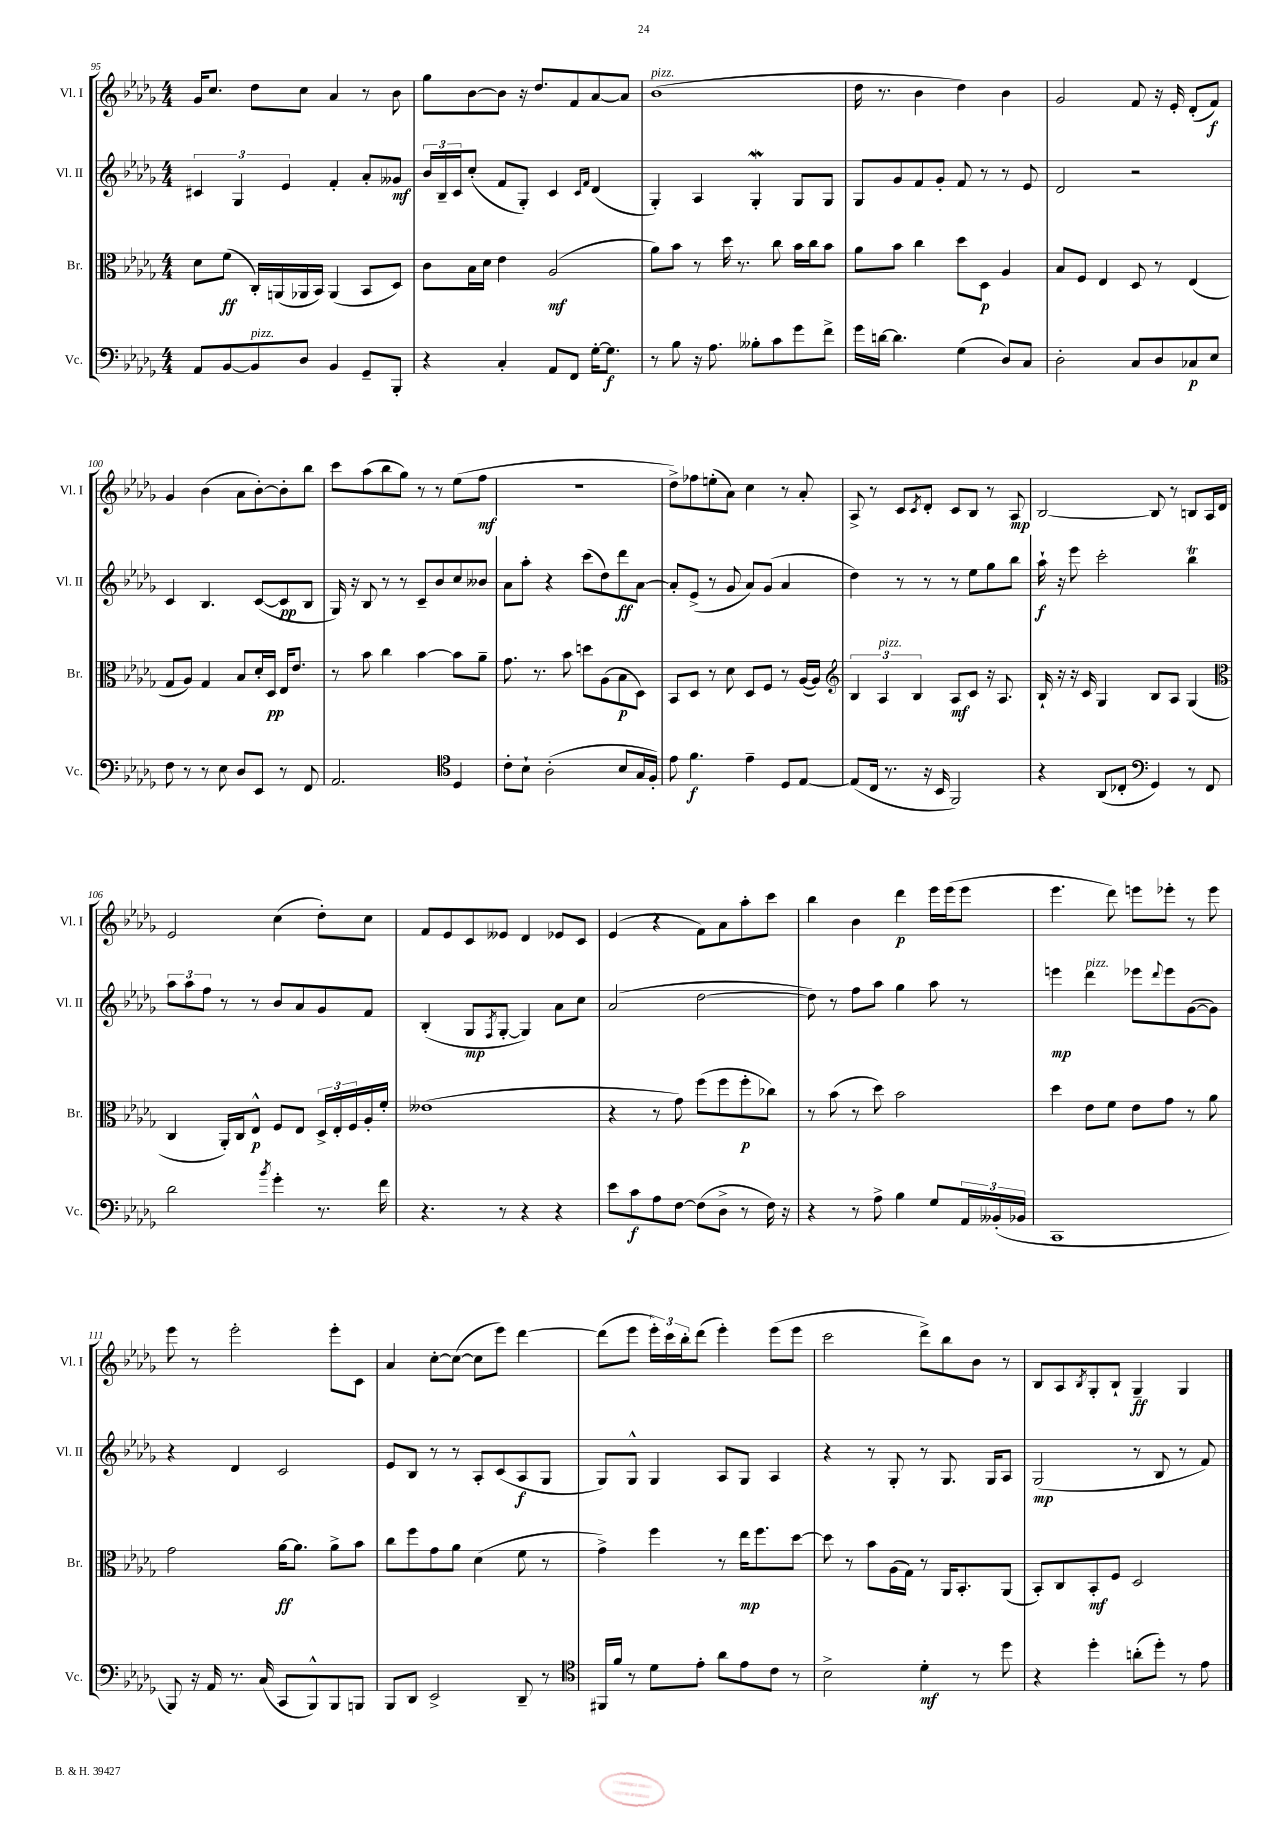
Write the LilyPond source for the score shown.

<<
\new StaffGroup <<
\new Staff = "s0" \with { instrumentName = "Vl. I" shortInstrumentName = "Vl. I" } {
    \clef treble \key des \major \numericTimeSignature \time 4/4
    ges'16 c''8. des''8 c''8 aes'4 r8 bes'8 |
    ges''8 bes'8~ bes'8 r16 des''8. f'8 aes'8~ aes'8 |
    bes'1^\markup { \italic "pizz." }( |
    des''16 r8. bes'4 des''4) bes'4 |
    ges'2 f'8 r16 ees'16-. des'8-.( f'8\f) |
    ges'4 bes'4( aes'8 bes'8~-.) bes'8-. bes''8 |
    c'''8 aes''8( bes''8 ges''8) r8 r8 ees''8( f''8\mf |
    R1 |
    des''8->) fes''8 e''8-.( aes'8) c''4 r8 aes'8-. |
    aes8-> r8 c'8 \acciaccatura { c'8 } des'8-. c'8 bes8 r8 aes8\mp |
    bes2~ bes8 r8 b8 aes16 des'16 |
    ees'2 c''4( des''8-.) c''8 |
    f'8 ees'8 c'8 eeses'8 des'4 ees'8 c'8 |
    ees'4( r4 f'8) aes'8 aes''8-. c'''8 |
    bes''4 bes'4 des'''4\p ees'''16 ees'''16( ees'''8 |
    ees'''4. des'''8) e'''8 ees'''8-. r8 ees'''8 |
    ees'''8 r8 ees'''2-. ees'''8-. c'8 |
    aes'4 c''8~-. c''8~( c''8 ees'''8) des'''4~ |
    des'''8( ees'''8 \tuplet 3/2 { ees'''16-.) c'''16 bes''16-. } des'''8( ees'''4-.) ees'''8( ees'''8 |
    c'''2 des'''8->) bes''8 bes'8 r8 |
    bes8 aes8 \acciaccatura { bes8 } ges8-. bes8-! ges4--\ff ges4 \bar "|." |
}
\new Staff = "s1" \with { instrumentName = "Vl. II" shortInstrumentName = "Vl. II" } {
    \clef treble \key des \major \numericTimeSignature \time 4/4
    \tuplet 3/2 { cis'4 ges4 ees'4 } f'4-. aes'8-. geses'8\mf |
    \tuplet 3/2 { bes'16 bes16-- c'16 } c''8-.( f'8 ges8-.) c'4 \grace { c'16 f'16 } des'4( |
    ges4-.) aes4 ges4-.\mordent ges8 ges8 |
    ges8 ges'8 f'8 ges'8-. f'8 r8 r8 ees'8 |
    des'2 r2 |
    c'4 bes4. c'8~( c'8\pp bes8 |
    ges16) r16 bes8 r8 r8 c'8-- bes'8 c''8 beses'8 |
    aes'8 aes''8-. r4 c'''8( des''8) des'''8\ff aes'8~ |
    aes'8-. ees'8->( r8 ges'8 aes'8) ges'8( aes'4 |
    des''4) r8 r8 r8 ees''8 ges''8 bes''8 |
    aes''16-!\f r16 ees'''8 c'''2-. bes''4\trill |
    \tuplet 3/2 { aes''8 aes''8 f''8 } r8 r8 bes'8 aes'8 ges'8 f'8 |
    bes4-.( ges8\mp \acciaccatura { f8 } ges8~-. ges4) aes'8 c''8 |
    aes'2( des''2~ |
    des''8) r8 f''8 aes''8 ges''4 aes''8 r8 |
    e'''4\mp des'''4^\markup { \italic "pizz." } ees'''8 \appoggiatura { des'''8 } ees'''8 ges'8~( ges'8) |
    r4 des'4 c'2 |
    ees'8 bes8 r8 r8 aes8-. c'8( aes8\f ges8 |
    ges8) ges8-^ ges4 aes8 ges8 aes4 |
    r4 r8 ges8-. r8 ges8. ges16 aes8 |
    ges2\mp( r8 bes8 r8 f'8) \bar "|." |
}
\new Staff = "s2" \with { instrumentName = "Br." shortInstrumentName = "Br." } {
    \clef alto \key des \major \numericTimeSignature \time 4/4
    des'8 f'8\ff( c16-.) a,16( aes,16 bes,16) aes,4( bes,8 des8) |
    c'8 bes16 des'16 ees'4 aes2\mf( |
    aes'8) bes'8 r8 des''16 r8. c''8 bes'16 c''16 bes'8 |
    aes'8 bes'8 c''4 des''8 des8\p aes4 |
    bes8 f8 ees4 des8 r8 ees4( |
    ges8 aes8) ges4 bes8 des'16-. des16\pp ees16 ees'8. |
    r8 bes'8 c''4 bes'4~ bes'8 aes'8-- |
    ges'8. r8. bes'8 d''8 aes8( bes8\p des8) |
    bes,8 des8 r8 des'8 des8 f8 r8 aes16~( aes16) |
    \clef treble \tuplet 3/2 { bes4 aes4^\markup { \italic "pizz." } bes4 } aes8\mf c'8 r16 aes8. |
    bes16-! r16 r16 c'16 ges4 bes8 aes8 ges4( |
    \clef alto c4 aes,16-.) c16 ees8-^\p f8 ees8 \tuplet 3/2 { des16-> ees16-. f16 } aes16-. f'16-. |
    eeses'1( |
    r4 r8 ges'8) f''8( f''8 f''8-.\p ces''8) |
    r8 bes'8( r8 des''8) bes'2 |
    des''4 ees'8 f'8 ees'8 ges'8 r8 aes'8 |
    ges'2 aes'16~\ff aes'8. aes'8-> bes'8 |
    c''8 f''8 ges'8 aes'8 des'4( f'8 r8 |
    ges'4->) f''4 r8 ees''16\mp f''8. des''8~ |
    des''8 r8 bes'8 aes16( ges16) r8 aes,16 bes,8.-. aes,8( |
    bes,8-.) c8 bes,8-.\mf f8 des2 \bar "|." |
}
\new Staff = "s3" \with { instrumentName = "Vc." shortInstrumentName = "Vc." } {
    \clef bass \key des \major \numericTimeSignature \time 4/4
    aes,8 bes,8~ bes,8^\markup { \italic "pizz." } des8 bes,4 ges,8-- bes,,8-. |
    r4 c4-. aes,8 f,8 ges16~-. ges8.\f |
    r8 bes8 r16 aes8. beses8-. c'8 ges'8 f'8-> |
    ges'16 d'16~ d'4. ges4( des8) c8 |
    des2-. c8 des8 ces8\p ees8 |
    f8 r8 r8 ees8 des8 ees,8 r8 f,8 |
    aes,2. \clef tenor des4 |
    c'8-. bes8-! aes2-.( bes8 ges16 f16-.) |
    ees'8 f'4.\f ees'4-- des8 ees8~ |
    ees8( c16 r8. r16 bes,16 f,2) |
    r4 aes,8( ces8-. \clef bass ges,4) r8 f,8 |
    des'2 \acciaccatura { bes'8 } ges'4-. r8. f'16 |
    r4. r8 r4 r4 |
    ees'8 c'8\f aes8 f8~ f8( des8-> r8 f16) r16 |
    r4 r8 aes8-> bes4 ges8 \tuplet 3/2 { aes,16 beses,16-.( bes,16 } |
    c,1 |
    bes,,8) r16 aes,16 r8. c16( c,8 bes,,8-^) bes,,8 b,,8 |
    bes,,8 des,8 ees,2-> des,8-- r8 |
    \clef tenor fis,16 f'16 r8 des'8 ees'8-. aes'8 ees'8 c'8 r8 |
    bes2-> des'4-.\mf r8 des''8 |
    r4 des''4-. a'8-.( des''8-.) r8 ees'8 \bar "|." |
}
>>
>>
\layout { \context { \Score currentBarNumber = #95 } }
